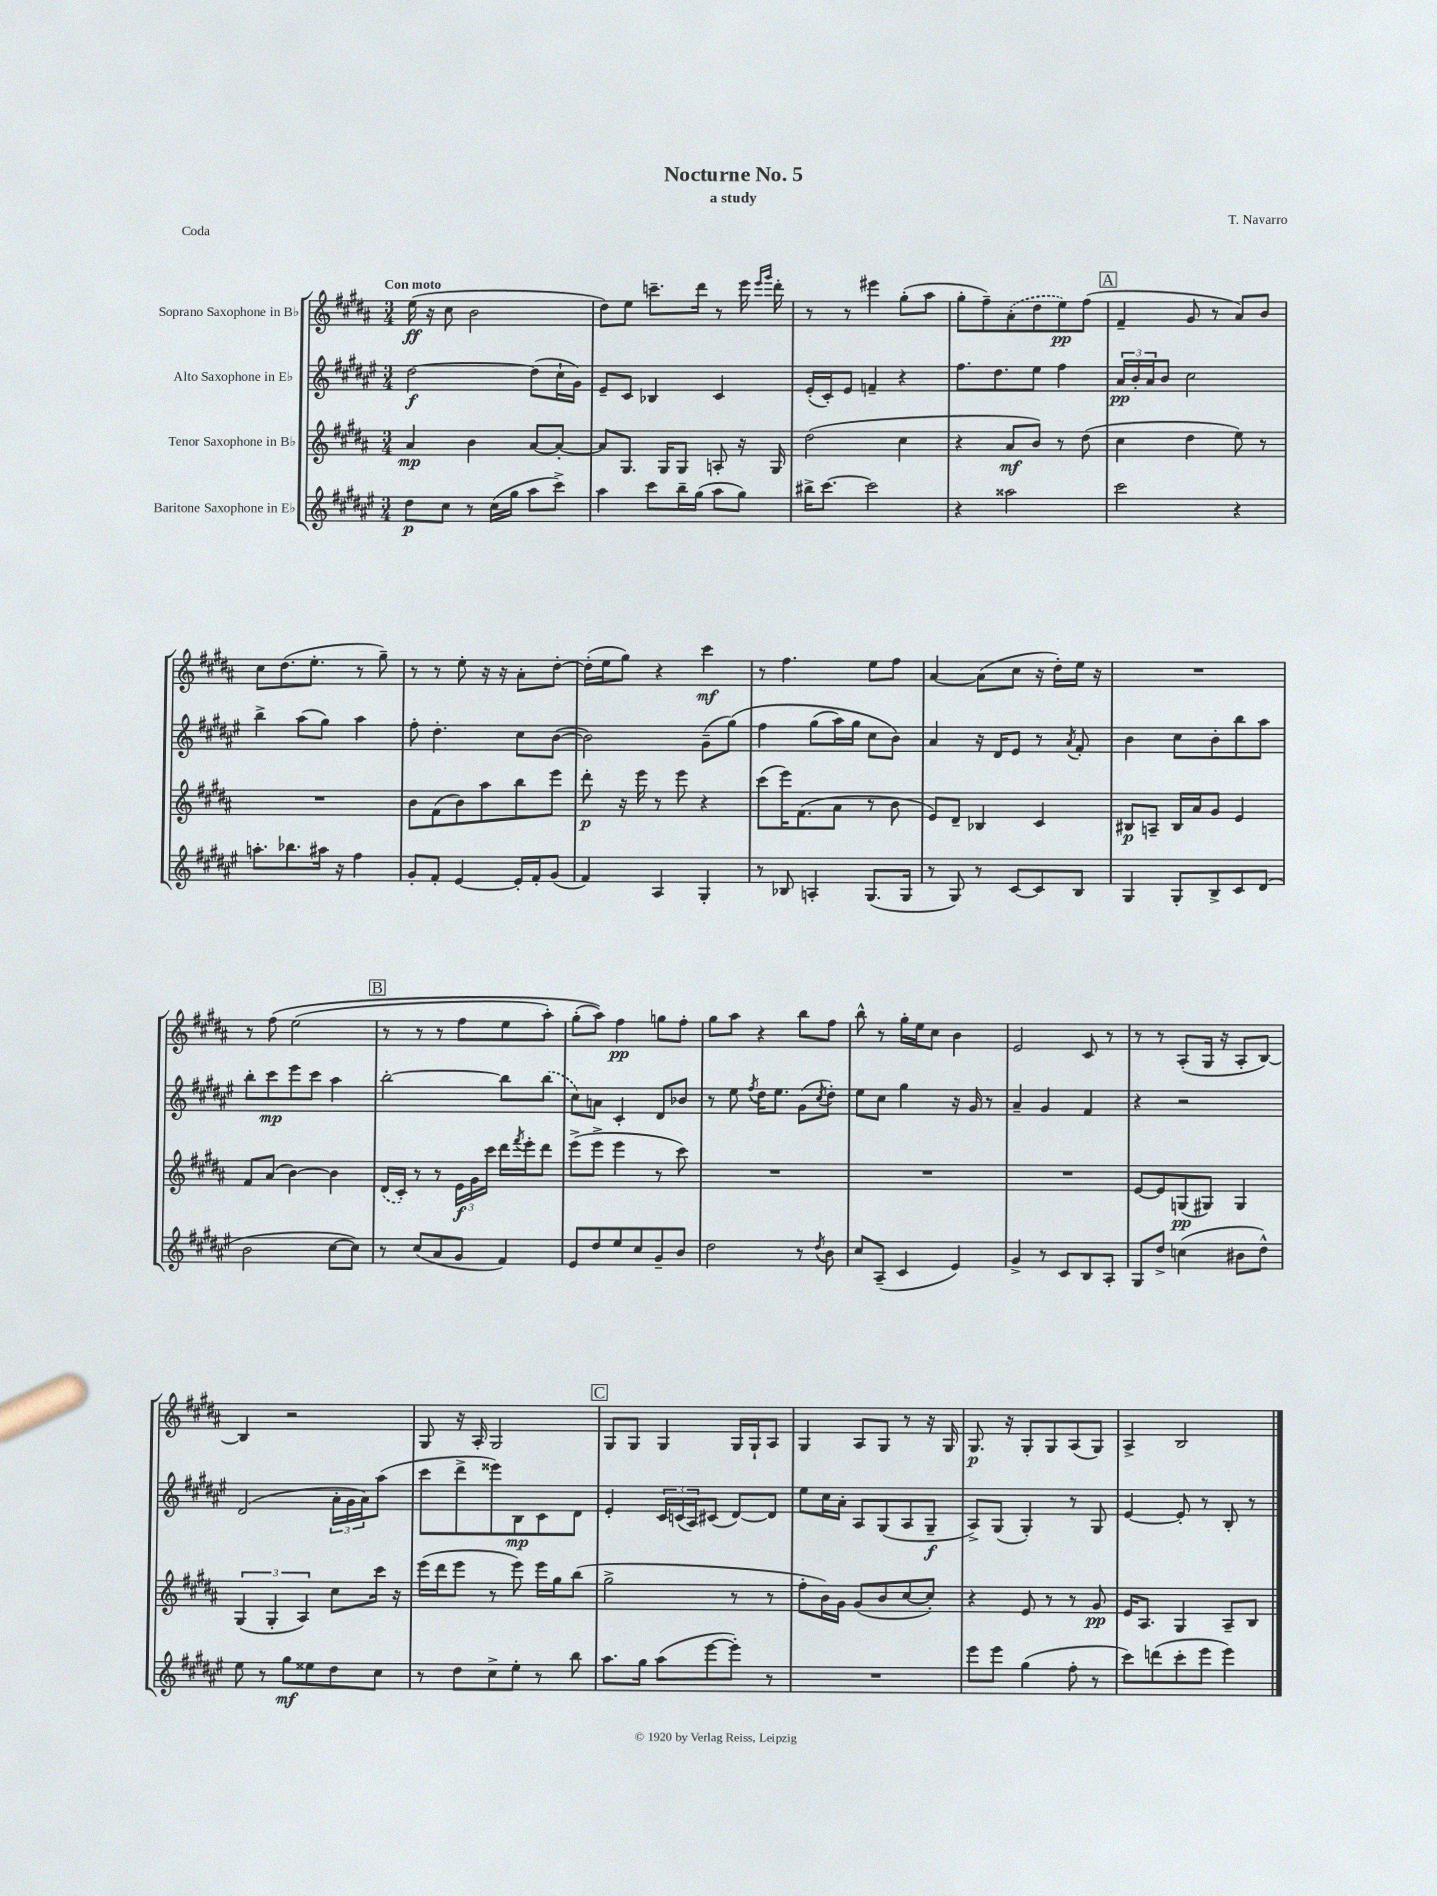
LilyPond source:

\header { title = "Nocturne No. 5" composer = "T. Navarro" subtitle = "a study" piece = "Coda" }
<<
\new StaffGroup <<
\new Staff = "s0" \with { instrumentName = "Soprano Saxophone in Bb" } {
    \clef treble \key b \major \numericTimeSignature \time 3/4 \tempo "Con moto"
    e''16\ff( r16 cis''8 b'2 |
    dis''8) e''8 c'''8.-- dis'''16 r8 e'''16 \grace { e'''16 gis'''16 } dis'''16-. |
    r8 r8 eis'''4 gis''8-.( ais''8 |
    gis''8-. fis''8--) \once \slurDashed ais'8-.( dis''8 e''8\pp) fis''8( |
    \mark \markup { \box "A" } fis'4-- gis'8 r8 ais'8) b'8 |
    cis''8 dis''8.( e''8.-. r8 gis''8--) |
    r8 r8 e''8-. r16 r16 ais'8-. dis''8~-. |
    dis''16-.( e''16 gis''8) r4 cis'''4\mf |
    r8 fis''4. e''8 fis''8 |
    ais'4~ ais'8( cis''8 r16 dis''16-.) e''16 r16 |
    R2. |
    r8 fis''8\( e''2( |
    \mark \markup { \box "B" } r8 r8 r8 fis''8 e''8 ais''8-.) |
    gis''8-.( ais''8)\) fis''4\pp g''8 fis''8-. |
    gis''8 ais''8 r4 b''8 fis''8 |
    b''8-^ r8 gis''16-. e''16 cis''8 b'4 |
    e'2 cis'8 r8 |
    r8 r8 ais8-.( gis16 r16 ais8-. b8~) |
    b4 r2 |
    gis8 r16 ais16-. gis2 |
    \mark \markup { \box "C" } gis8 gis8 gis4 gis16 gis16-! ais8 |
    gis4 ais8 gis8 r8 r16 gis16 |
    gis8.\p r16 gis8-. gis8 ais8( gis8) |
    ais4-> b2 \bar "|." |
}
\new Staff = "s1" \with { instrumentName = "Alto Saxophone in Eb" } {
    \clef treble \key fis \major \numericTimeSignature \time 3/4
    dis''2~\f dis''8( cis''16-! gis'16) |
    eis'8-- cis'8 bes4 cis'4 |
    eis'16-.( cis'16-.) eis'8 f'4-- r4 |
    fis''8. dis''8. eis''8 fis''4 |
    \mark \markup { \box "A" } \tuplet 3/2 { ais'16\pp b'16-. ais'16 } b'8 cis''2 |
    b''4-> ais''8( gis''8) ais''4 |
    fis''8-. dis''4.-. cis''8 b'8~( |
    b'2) gis'8--( gis''8)\( |
    fis''4 gis''8( ais''16) gis''16 cis''8 b'8\) |
    ais'4 r16 dis'16 eis'8 r8 \acciaccatura { ais'8 } fis'8-. |
    b'4 cis''8 b'8-. b''8 ais''8 |
    b''8-. cis'''8\mp eis'''8 cis'''8 ais''4 |
    \mark \markup { \box "B" } b''2~-. b''8 \once \slurDashed b''8( |
    cis''8) a'8 cis'4-. dis'8 bes'8 |
    r8 eis''8 \acciaccatura { fis''8 } dis''16 eis''8. gis'8( \acciaccatura { cis''8 } dis''8-.) |
    eis''8 cis''8 gis''4 r16 gis'16 r8 |
    ais'4-- gis'4 fis'4 |
    r4 r2 |
    dis'2( \tuplet 3/2 { ais'16-. gis'16 ais'16) } ais''8( |
    cis'''8 dis'''8-> eisis'''8) b8\mp cis'8 dis'8 |
    \mark \markup { \box "C" } eis'4-. \tuplet 3/2 { cis'16 c'16( ais16) } cis'8( dis'8~) dis'8 |
    eis''8 cis''16 ais'16-. ais8 gis8( ais8 gis8--\f |
    ais8->) gis8( gis4-.) r8 gis8 |
    eis'4~ eis'8-. r8 b8-. r8 \bar "|." |
}
\new Staff = "s2" \with { instrumentName = "Tenor Saxophone in Bb" } {
    \clef treble \key b \major \numericTimeSignature \time 3/4
    ais'4\mp b'4 ais'8~ ais'8~-. |
    ais'8 gis8. gis16 gis8 a8-. r16 gis16 |
    dis''2( cis''4 |
    r4 ais'8\mf b'8) r8 dis''8( |
    \mark \markup { \box "A" } cis''4 dis''4 e''8) r8 |
    R2. |
    b'8 fis'8( b'8) ais''8 b''8 e'''8 |
    dis'''8-.\p r16 e'''16 r8 e'''8 r4 |
    cis'''8( e'''16) fis'8.( ais'8 r8 b'8 |
    e'8) dis'8-- bes4 cis'4 |
    bis8\p a8-- bis16 ais'16 gis'8 e'4 |
    fis'8 ais'8( b'4~) b'4 |
    \mark \markup { \box "B" } \once \slurDashed dis'16( cis'16-.) r8 r8 \tuplet 3/2 { e'16\f gis'16 cis'''16 } dis'''16 \acciaccatura { fis'''8 } e'''16-. dis'''8 |
    e'''8->( e'''8-> e'''4 r8 cis'''8) |
    R2. |
    R2. |
    R2. |
    e'8~ e'8 g8\pp( gis8) gis4 |
    \tuplet 3/2 { gis4( gis4-. ais4) } cis''8 cis'''16 r16 |
    e'''16( dis'''16 e'''8 r8 e'''8) e'''16 gis''16 b''8( |
    \mark \markup { \box "C" } gis''2-> r8 r8 |
    fis''8-. b'16) gis'16 gis'8( b'8 cis''8~ cis''8-.) |
    r4 e'8 r8 r8 gis'8\pp |
    e'16 ais8. gis4 ais8-- b8 \bar "|." |
}
\new Staff = "s3" \with { instrumentName = "Baritone Saxophone in Eb" } {
    \clef treble \key fis \major \numericTimeSignature \time 3/4
    dis''8\p cis''8 r8 cis''16( gis''16 ais''8 cis'''8->) |
    ais''4 cis'''8 b''16-- gis''16( ais''8 gis''8) |
    bis''16-> cis'''8.~ cis'''2 |
    r4 aisis''2 |
    \mark \markup { \box "A" } cis'''2 r4 |
    a''8.-. bes''8. ais''16 r16 fis''4 |
    gis'8-. fis'8-. eis'4~ eis'16-. fis'16-. gis'8( |
    fis'4) ais4 gis4-. |
    r8 bes8 a4-. gis8.( gis16 |
    r8 gis8) r8 cis'8~ cis'8 b8 |
    gis4 gis8-. b8-> cis'8 dis'8( |
    b'2 cis''8~ cis''8) |
    \mark \markup { \box "B" } r8 cis''8( ais'8 gis'8 fis'4) |
    eis'8 dis''8 eis''8 cis''8 gis'8-- b'8 |
    dis''2 r8 \acciaccatura { dis''8 } b'8 |
    cis''8 ais8--( cis'4 eis'4) |
    gis'4-> r8 cis'8 b8 ais8-. |
    gis8 dis''8-> c''4( bis'8 dis''8-^) |
    eis''8 r8 gis''8\mf eisis''8 dis''8 cis''8 |
    r8 dis''8 cis''8-> eis''8-. r8 b''8 |
    \mark \markup { \box "C" } ais''8. gis''16 ais''8( eis'''8~ eis'''8-.) r8 |
    R2. |
    eis'''8 eis'''8 gis''4( fis''8-. r8 |
    cis'''8) d'''8( cis'''8-. eis'''8 eis'''4) \bar "|." |
}
>>
>>
\layout { \context { \Score \remove "Bar_number_engraver" } }
